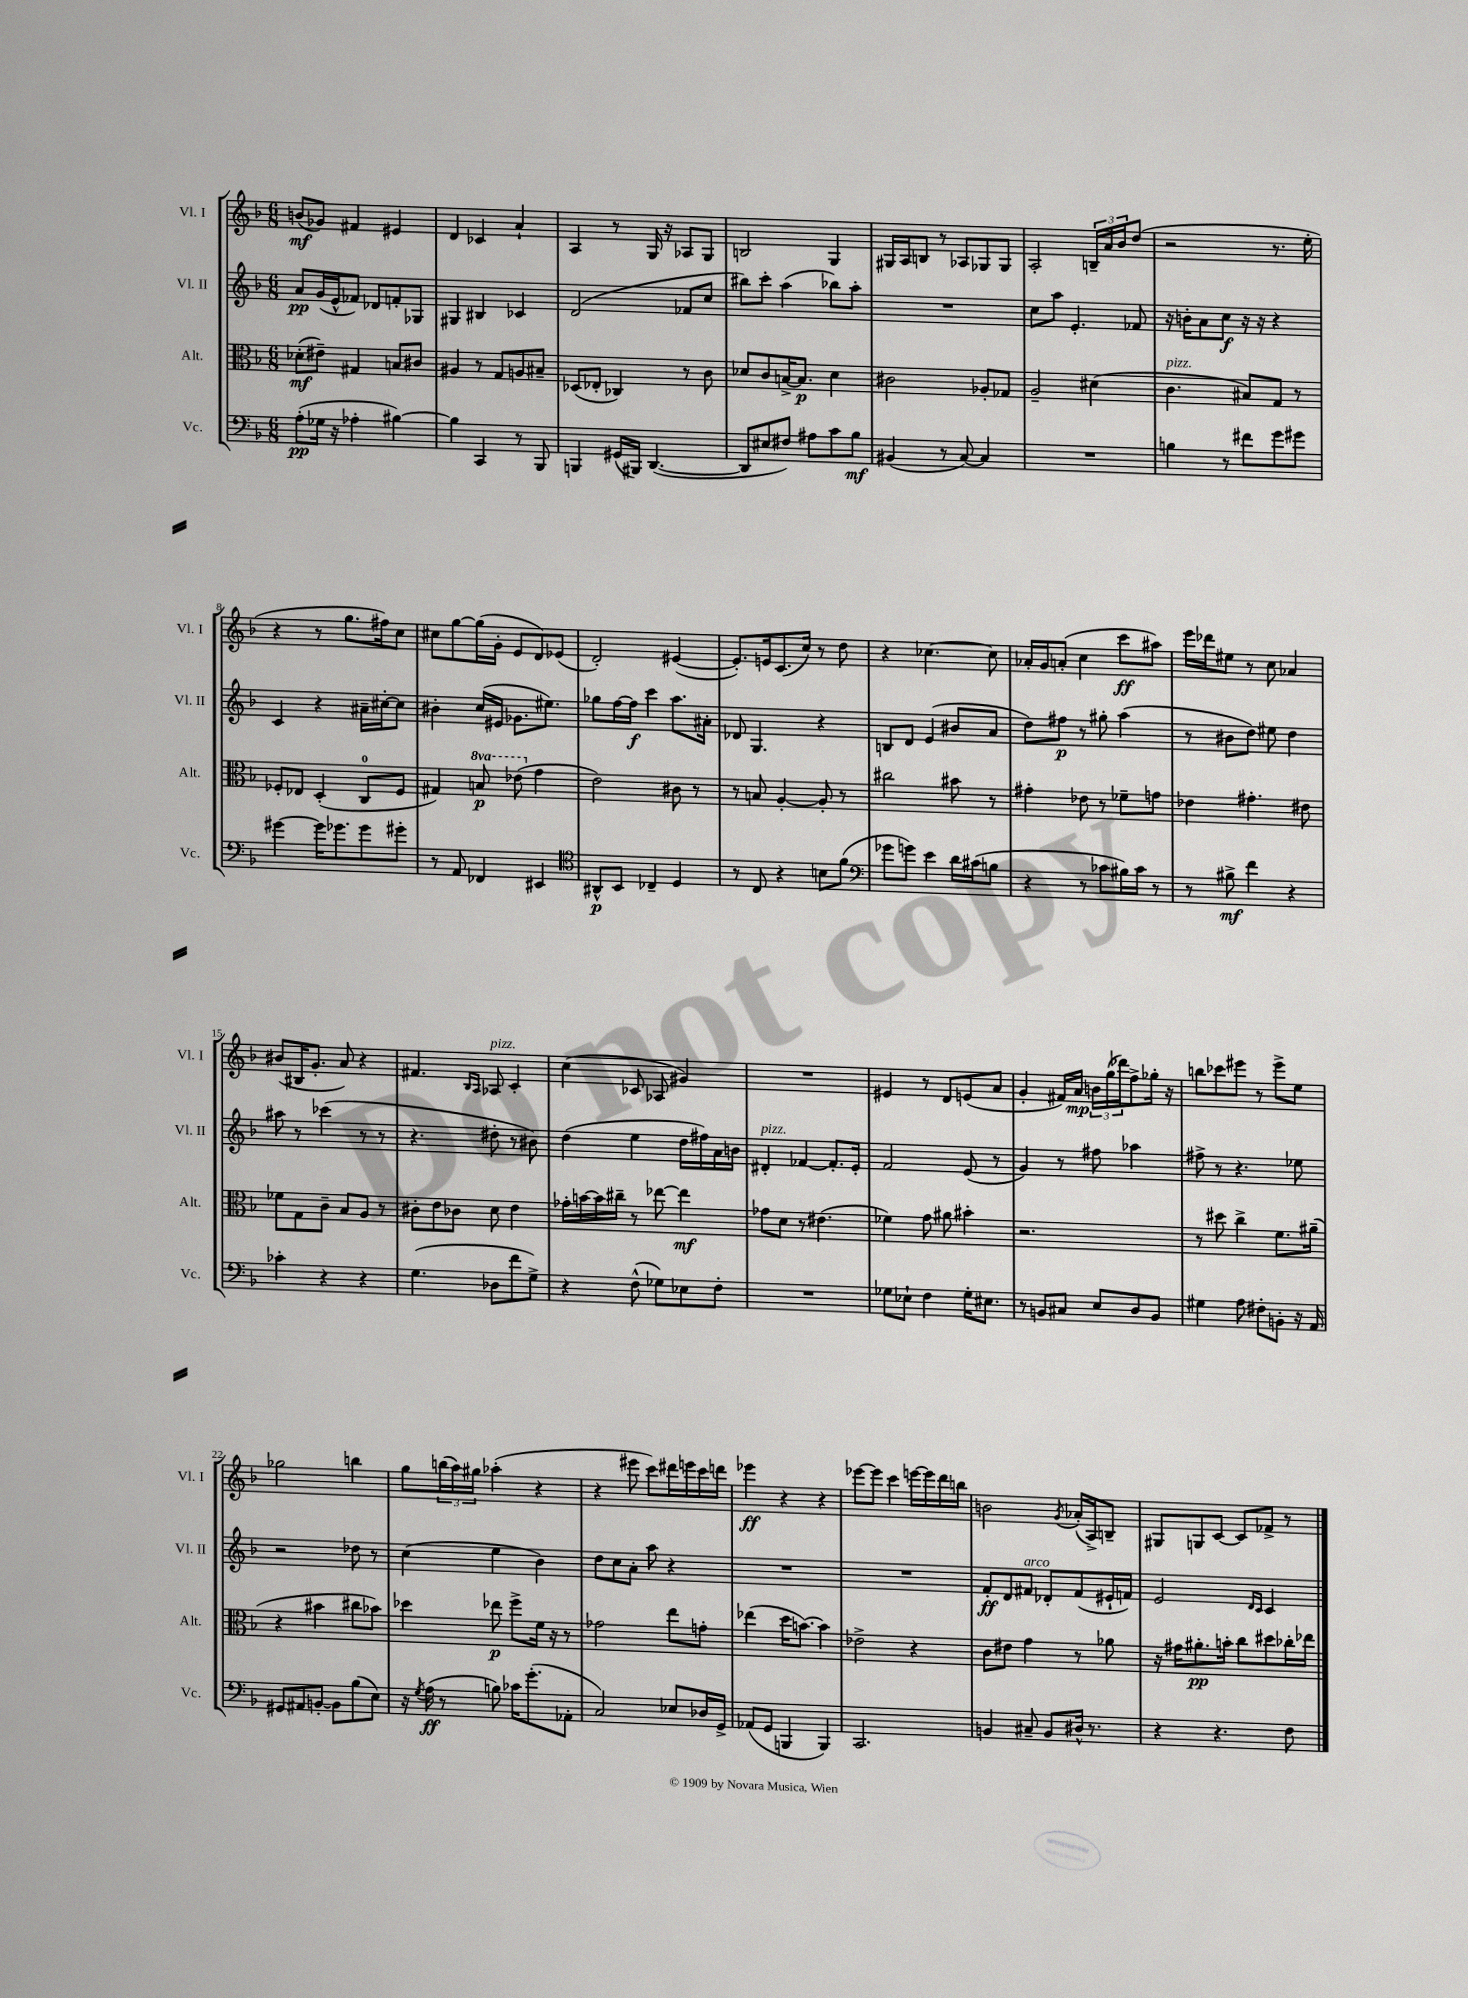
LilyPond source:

<<
\new StaffGroup <<
\new Staff = "s0" \with { instrumentName = "Vl. I" shortInstrumentName = "Vl. I" } {
    \clef treble \key f \major \numericTimeSignature \time 6/8
    b'8\mf( ges'8) fis'4 eis'4 |
    d'4 ces'4 a'4-! |
    a4 r8 g16 r16 aes8 g8 |
    b2 g4 |
    gis16 a16 b8 r8 aes8 ges8 ges8 |
    a2-. \tuplet 3/2 { b16-- a'16 bes'16 } d''8( |
    r2 r8. e''16-. |
    r4 r8 g''8. fis''16) c''8 |
    cis''8 g''8~ g''16( g'16-. e'8 d'8) ees'8( |
    d'2-.) eis'4~( |
    eis'8.-.) e'16 c'8.( c''16) r8 d''8 |
    r4 ces''4.~ ces''8 |
    aes'16-. g'16 a'8-.( c''4 c'''8\ff ais''8) |
    e'''16 des'''16 eis''8 r8 c''8 aes'4 |
    bis'8( bis16 g'8.-. a'8) r4 |
    fis'4. \grace { bes16 a16 } aes8^\markup { \italic "pizz." } c'4-. |
    c''4( ces'8 aes8 gis'4) |
    R2. |
    eis'4 r8 d'8 e'8( a'8 |
    g'4-. fis'16) a'16\mp \tuplet 3/2 { b'16 g''16( des'''16) } f''8-> ges''16-. r16 |
    b''8 ces'''8 eis'''8 r8 eis'''8-> e''8 |
    ges''2 b''4 |
    g''8 \tuplet 3/2 { b''16( a''16) gis''16 } aes''4-.( r4 |
    r4 eis'''8 c'''8) dis'''16 e'''16 c'''16 d'''16 |
    ees'''4\ff r4 r4 |
    ees'''8~ ees'''8 c'''4 e'''16~ e'''16 d'''16 b''16 |
    b'2 \acciaccatura { g'8 } aes'16-.( a16->) b8-- |
    gis8 g8 c'8~ c'8 fes'8-> r8 \bar "|." |
}
\new Staff = "s1" \with { instrumentName = "Vl. II" shortInstrumentName = "Vl. II" } {
    \clef treble \key f \major \numericTimeSignature \time 6/8
    a'8\pp g'16( e'16-^ fes'8) des'8 f'8-. ges8 |
    gis4 bis4 ces'4 |
    d'2( fes'8 c''8 |
    bis''8) c'''8-. a''4( bes''8) a''8-. |
    R2. |
    c''8 a''8 e'4.-. fes'8 |
    r16 b'16-. a'8 c''8\f r16 r16 r4 |
    c'4 r4 ais'16-- cis''16~-. cis''8 |
    bis'4-. c''16( eis'16 ges'8. eis''8.) |
    ges''8 f''16~ f''16\f c'''4 a''8. ais'16-. |
    des'8 g4. r4 |
    b8 d'8 e'4( bis'8 a'8 |
    d''8) fis''8\p r8 gis''8-. a''4( |
    r8 bis'8 d''8) eis''8 d''4 |
    ais''8 r8 ces'''4( r8 r8 |
    r4. dis''8-. r8 bis'8) |
    d''4( e''4 d''16 fis''16) a'16 b'16 |
    dis'4-.^\markup { \italic "pizz." } fes'4~ fes'8.-. e'16-. |
    f'2 e'8( r8 |
    g'4) r8 fis''8 aes''4 |
    fis''8-> r8 r4. ees''8 |
    r2 des''8 r8 |
    c''4( e''4 bes'4) |
    d''8 c''8 a'8-. a''8 r4 |
    R2. |
    R2. |
    f'8-.\ff d'8 fis'8^\markup { \italic "arco" } des'8-. fis'8( eis'16-! f'16) |
    e'2 \grace { d'16 c'16 } c'4 \bar "|." |
}
\new Staff = "s2" \with { instrumentName = "Alt." shortInstrumentName = "Alt." } {
    \clef alto \key f \major \numericTimeSignature \time 6/8 \set Staff.ottavationMarkups = #ottavation-simple-ordinals
    des'8-.\mf( eis'8--) gis4 b8 cis'8 |
    ais4 r8 g8 a8 bis8-- |
    des8( ees8-. ces4) r8 c'8 |
    des'8 c'8 b16~-> b8.\p des'4 |
    cis'2 aes8-. ges8 |
    a2-- dis'4( |
    c'4.^\markup { \italic "pizz." } bis8) g8 r8 |
    fes8-. ees8 d4-.( c8-0 fes8 |
    gis4) \ottava #1 b'8\p ees''8( \ottava #0 g'4 |
    e'2) cis'8 r8 |
    r8 b8 a4~-. a8-. r8 |
    cis''2 bis'8 r8 |
    gis'4-. ees'8 r8 fes'8-- g'8 |
    ees'4 gis'4.-. eis'8 |
    fes'8 g8 c'8-- bes8 a8 r8 |
    cis'8-. e'8 ces'8 d'8 e'4 |
    ges'16-. b'16~ b'16 cis''16-- r8 ees''8~ ees''4\mf |
    ges'8 d'8 r8 eis'4.( |
    fes'4) g'8 ais'8 bis'4-. |
    r2. |
    r8 dis''8 c''4-> f'8. ais'16--( |
    r4 bis'4 cis''8 bes'8) |
    des''4 ees''8\p f''8-> f'16 r16 r8 |
    ges'2 e''8 g'8-. |
    ees''4( d''16 b'8.~) b'4 |
    ees'2-> r4 |
    c'8 eis'8 g'4 r8 aes'8 |
    r16 gis'16 ais'8.-.\pp b'16-. c''8 dis''8 ces''16-. ees''16 \bar "|." |
}
\new Staff = "s3" \with { instrumentName = "Vc." shortInstrumentName = "Vc." } {
    \clef bass \key f \major \numericTimeSignature \time 6/8
    a8-.\pp( ges16 r16 aes4-. bis4~) |
    bis4 c,4 r8 bes,,8 |
    b,,4 gis,16( bis,,16) d,4.~( |
    d,8 eis8 fis8) ais8 c'8 bes8\mf |
    bis,4( r8 c8~) c4 |
    R2. |
    b4 r8 fis'8 g'8 gis'8 |
    gis'4~ gis'16 ges'8. ges'8 gis'8-. |
    r8 a,8 fes,4 eis,4 |
    \clef tenor ais,8-^\p bes,8 ces4-- d4 |
    r8 c8 r4 b8 f'8( |
    \clef bass ges'8 g'8) e'4 d'16 cis'16( b8 |
    r4 r8 ces'8 bis16) ces'16 r8 |
    r8 bis8->\mf f'4 r4 |
    ces'4-. r4 r4 |
    g4.( des8 f'8 g8->) |
    r4 f8-^( ges8) ees8 f8-. |
    R2. |
    ges8 ees8-! f4 ges16-. eis8. |
    r8 b,8 cis8 e8 d8 b,8 |
    gis4 a8 fis8-. b,8-. r16 a,16 |
    gis,8 ais,8 b,8~-. b,8 bes8( e8) |
    r16 \acciaccatura { g8 } a16\ff( r8 b8) ces'16 g'8.-.( aes,8-. |
    c2) ees8 des16 g,16-> |
    aes,8( g,8 b,,4 b,,4) |
    c,2. |
    b,4 cis8-- b,8 dis16-^ r8. |
    r4 r4. f8 \bar "|." |
}
>>
>>
